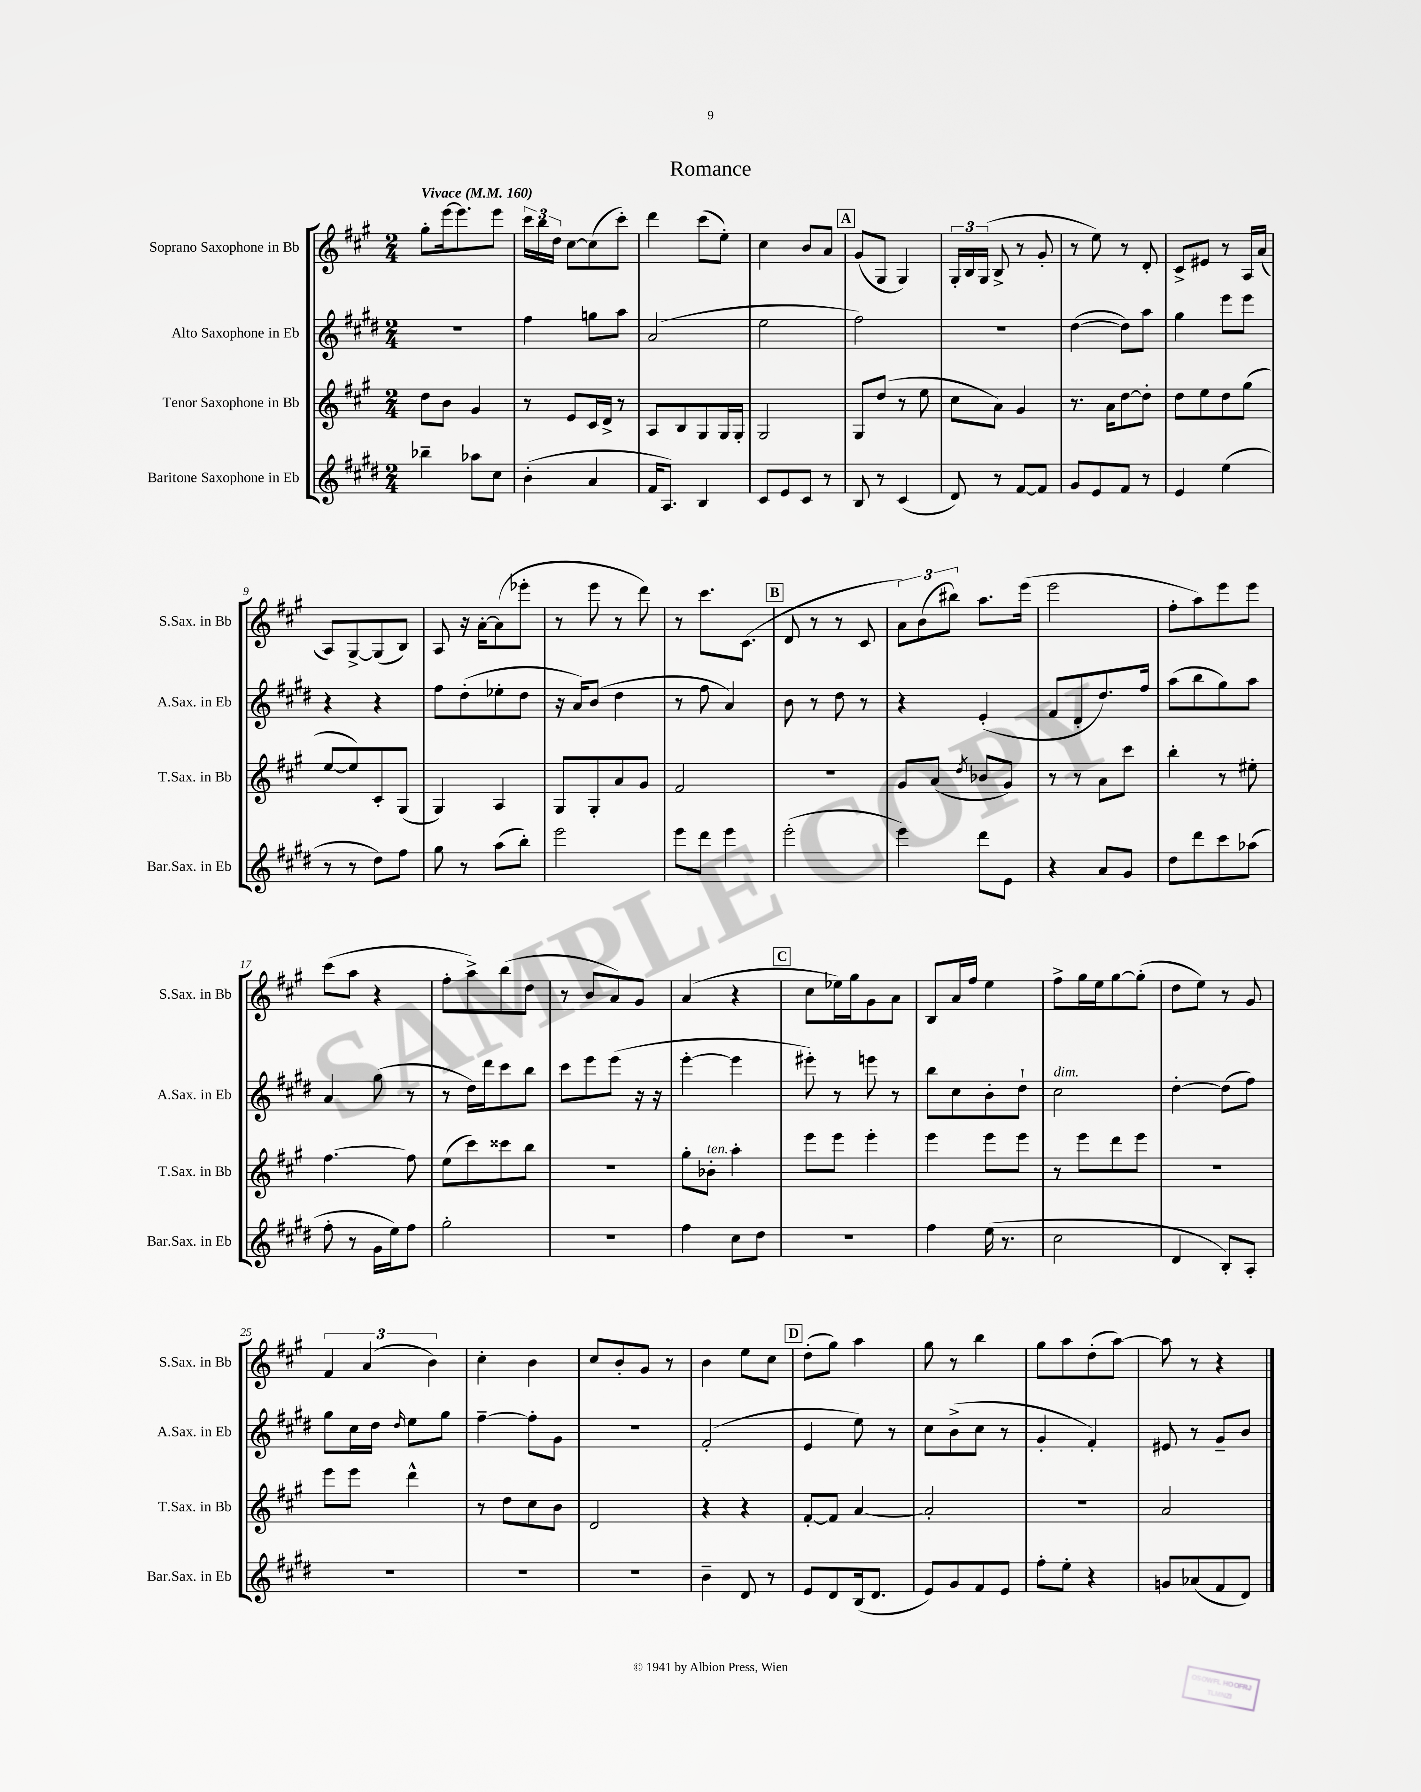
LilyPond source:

\header { title = "Romance" }
<<
\new StaffGroup <<
\new Staff = "s0" \with { instrumentName = "Soprano Saxophone in Bb" shortInstrumentName = "S.Sax. in Bb" } {
    \clef treble \key a \major \numericTimeSignature \time 2/4 \tempo "Vivace" 4 = 160
    \autoBeamOff gis''8[-. e'''16~ e'''8. e'''8] |
    \tuplet 3/2 { cis'''16[ b''16 d''16] } cis''8[~ cis''8( cis'''8]-.) |
    d'''4 cis'''8[( e''8]-.) |
    cis''4 b'8[ a'8] |
    \mark \markup { \box "A" } gis'8[( gis8] gis4) |
    \tuplet 3/2 { gis16[-. b16 gis16]( } b8-> r8 gis'8-. |
    r8 e''8) r8 d'8-. |
    cis'8[-> eis'8] r8 a16[ a'16]( |
    a8[) gis8~-> gis8( b8]) |
    a8 r16 a'16[~-. a'8( ees'''8]-. |
    r8 e'''8 r8 d'''8) |
    r8 cis'''8.[ cis'8.]( |
    \mark \markup { \box "B" } d'8 r8 r8 cis'8 |
    \tuplet 3/2 { a'8[) b'8( bis''8]) } a''8.[ e'''16]( |
    e'''2 |
    fis''8[-. a''8) e'''8 e'''8] |
    cis'''8[( a''8] r4 |
    fis''8[-. a''8->) b''8( d''8] |
    r8 b'8[ a'8) gis'8] |
    a'4( r4 |
    \mark \markup { \box "C" } cis''8[ ees''16) gis''16 gis'8 a'8] |
    b8[ a'16 fis''16] e''4 |
    fis''8[-> gis''16 e''16 gis''8~ gis''8]-.( |
    d''8[ e''8]) r8 gis'8 |
    \tuplet 3/2 { fis'4 a'4( b'4) } |
    cis''4-. b'4 |
    cis''8[ b'8-. gis'8] r8 |
    b'4 e''8[ cis''8] |
    \mark \markup { \box "D" } d''8[-.( gis''8]) a''4 |
    gis''8 r8 b''4 |
    gis''8[ a''8 d''8-.( a''8]~) |
    a''8 r8 r4 \bar "|." |
}
\new Staff = "s1" \with { instrumentName = "Alto Saxophone in Eb" shortInstrumentName = "A.Sax. in Eb" } {
    \clef treble \key e \major \numericTimeSignature \time 2/4
    \autoBeamOff r2 |
    fis''4 g''8[ a''8] |
    a'2( |
    e''2 |
    \mark \markup { \box "A" } fis''2) |
    R2 |
    dis''4~( dis''8[) a''8] |
    gis''4 e'''8[ e'''8] |
    r4 r4 |
    fis''8[ dis''8-.( ees''8-. dis''8] |
    r16 a'16[) b'8]( dis''4 |
    r8 fis''8 a'4) |
    \mark \markup { \box "B" } b'8 r8 dis''8 r8 |
    r4 e'4-.( |
    fis'8[ dis'8-. dis''8.) fis''16] |
    a''8[( b''8 gis''8) a''8] |
    a'4 gis''8( r8 |
    r8 dis''16[) dis'''16 cis'''8 b''8] |
    cis'''8[ e'''8 e'''8]( r16 r16 |
    e'''4~-. e'''4 |
    \mark \markup { \box "C" } eis'''8-.) r8 e'''8 r8 |
    b''8[ cis''8 b'8-. dis''8]-! |
    cis''2^\markup { \italic "dim." } |
    dis''4~-. dis''8[( fis''8]) |
    gis''8[ cis''16 dis''16] \grace { dis''16 } e''8[ gis''8] |
    fis''4~-- fis''8[-. gis'8] |
    r2 |
    fis'2-.( |
    \mark \markup { \box "D" } e'4 e''8) r8 |
    cis''8[ b'8->( cis''8] r8 |
    gis'4-. fis'4-.) |
    eis'8 r8 gis'8[-- b'8] \bar "|." |
}
\new Staff = "s2" \with { instrumentName = "Tenor Saxophone in Bb" shortInstrumentName = "T.Sax. in Bb" } {
    \clef treble \key a \major \numericTimeSignature \time 2/4
    \autoBeamOff d''8[ b'8] gis'4 |
    r8 e'8[ cis'16 d'16]-> r8 |
    a8[ b8 gis8 gis16 gis16]-. |
    gis2 |
    \mark \markup { \box "A" } gis8[ d''8]( r8 e''8 |
    cis''8[ a'8]) gis'4 |
    r8. a'16[ d''8~ d''8]-. |
    d''8[ e''8 d''8 gis''8]( |
    e''8[~ e''8) cis'8-. gis8]( |
    gis4) a4 |
    gis8[ gis8-. a'8 gis'8] |
    fis'2 |
    \mark \markup { \box "B" } r2 |
    gis'8[ a'8]( \acciaccatura { d''8 } bes'8[ gis'8]) |
    r8 r8 a'8[ cis'''8] |
    b''4-. r8 eis''8-. |
    fis''4.~ fis''8 |
    e''8[( cis'''8) cisis'''8 b''8] |
    R2 |
    gis''8[-. bes'8]-.^\markup { \italic "ten." } a''4-. |
    \mark \markup { \box "C" } e'''8[ e'''8] e'''4-. |
    e'''4 e'''8[ e'''8] |
    r8 e'''8[ d'''8 e'''8] |
    r2 |
    e'''8[ e'''8] d'''4-^ |
    r8 d''8[ cis''8 b'8] |
    d'2 |
    r4 r4 |
    \mark \markup { \box "D" } fis'8[~-. fis'8] a'4~ |
    a'2-. |
    r2 |
    a'2 \bar "|." |
}
\new Staff = "s3" \with { instrumentName = "Baritone Saxophone in Eb" shortInstrumentName = "Bar.Sax. in Eb" } {
    \clef treble \key e \major \numericTimeSignature \time 2/4
    \autoBeamOff bes''4-- aes''8[ cis''8] |
    b'4-.( a'4 |
    fis'16[ a8.]) b4 |
    cis'8[ e'8 cis'8] r8 |
    \mark \markup { \box "A" } b8 r8 cis'4( |
    dis'8) r8 fis'8[~ fis'8] |
    gis'8[ e'8 fis'8] r8 |
    e'4 e''4( |
    r8 r8 dis''8[) fis''8] |
    gis''8 r8 a''8[( b''8]-.) |
    e'''2 |
    e'''8[ dis'''8] e'''4 |
    \mark \markup { \box "B" } e'''2-.( |
    e'''4) dis'''8[ e'8] |
    r4 a'8[ gis'8] |
    dis''8[ dis'''8 cis'''8 aes''8]( |
    fis''8-. r8 gis'16[ e''16) fis''8] |
    gis''2-. |
    r2 |
    fis''4 cis''8[ dis''8] |
    \mark \markup { \box "C" } R2 |
    fis''4 e''16( r8. |
    cis''2 |
    dis'4 b8[-.) a8]-. |
    R2 |
    R2 |
    R2 |
    b'4-- dis'8 r8 |
    \mark \markup { \box "D" } e'8[ dis'8 b16( dis'8.] |
    e'8[) gis'8 fis'8 e'8] |
    fis''8[-. e''8]-. r4 |
    g'8[ aes'8( fis'8 dis'8]) \bar "|." |
}
>>
>>
